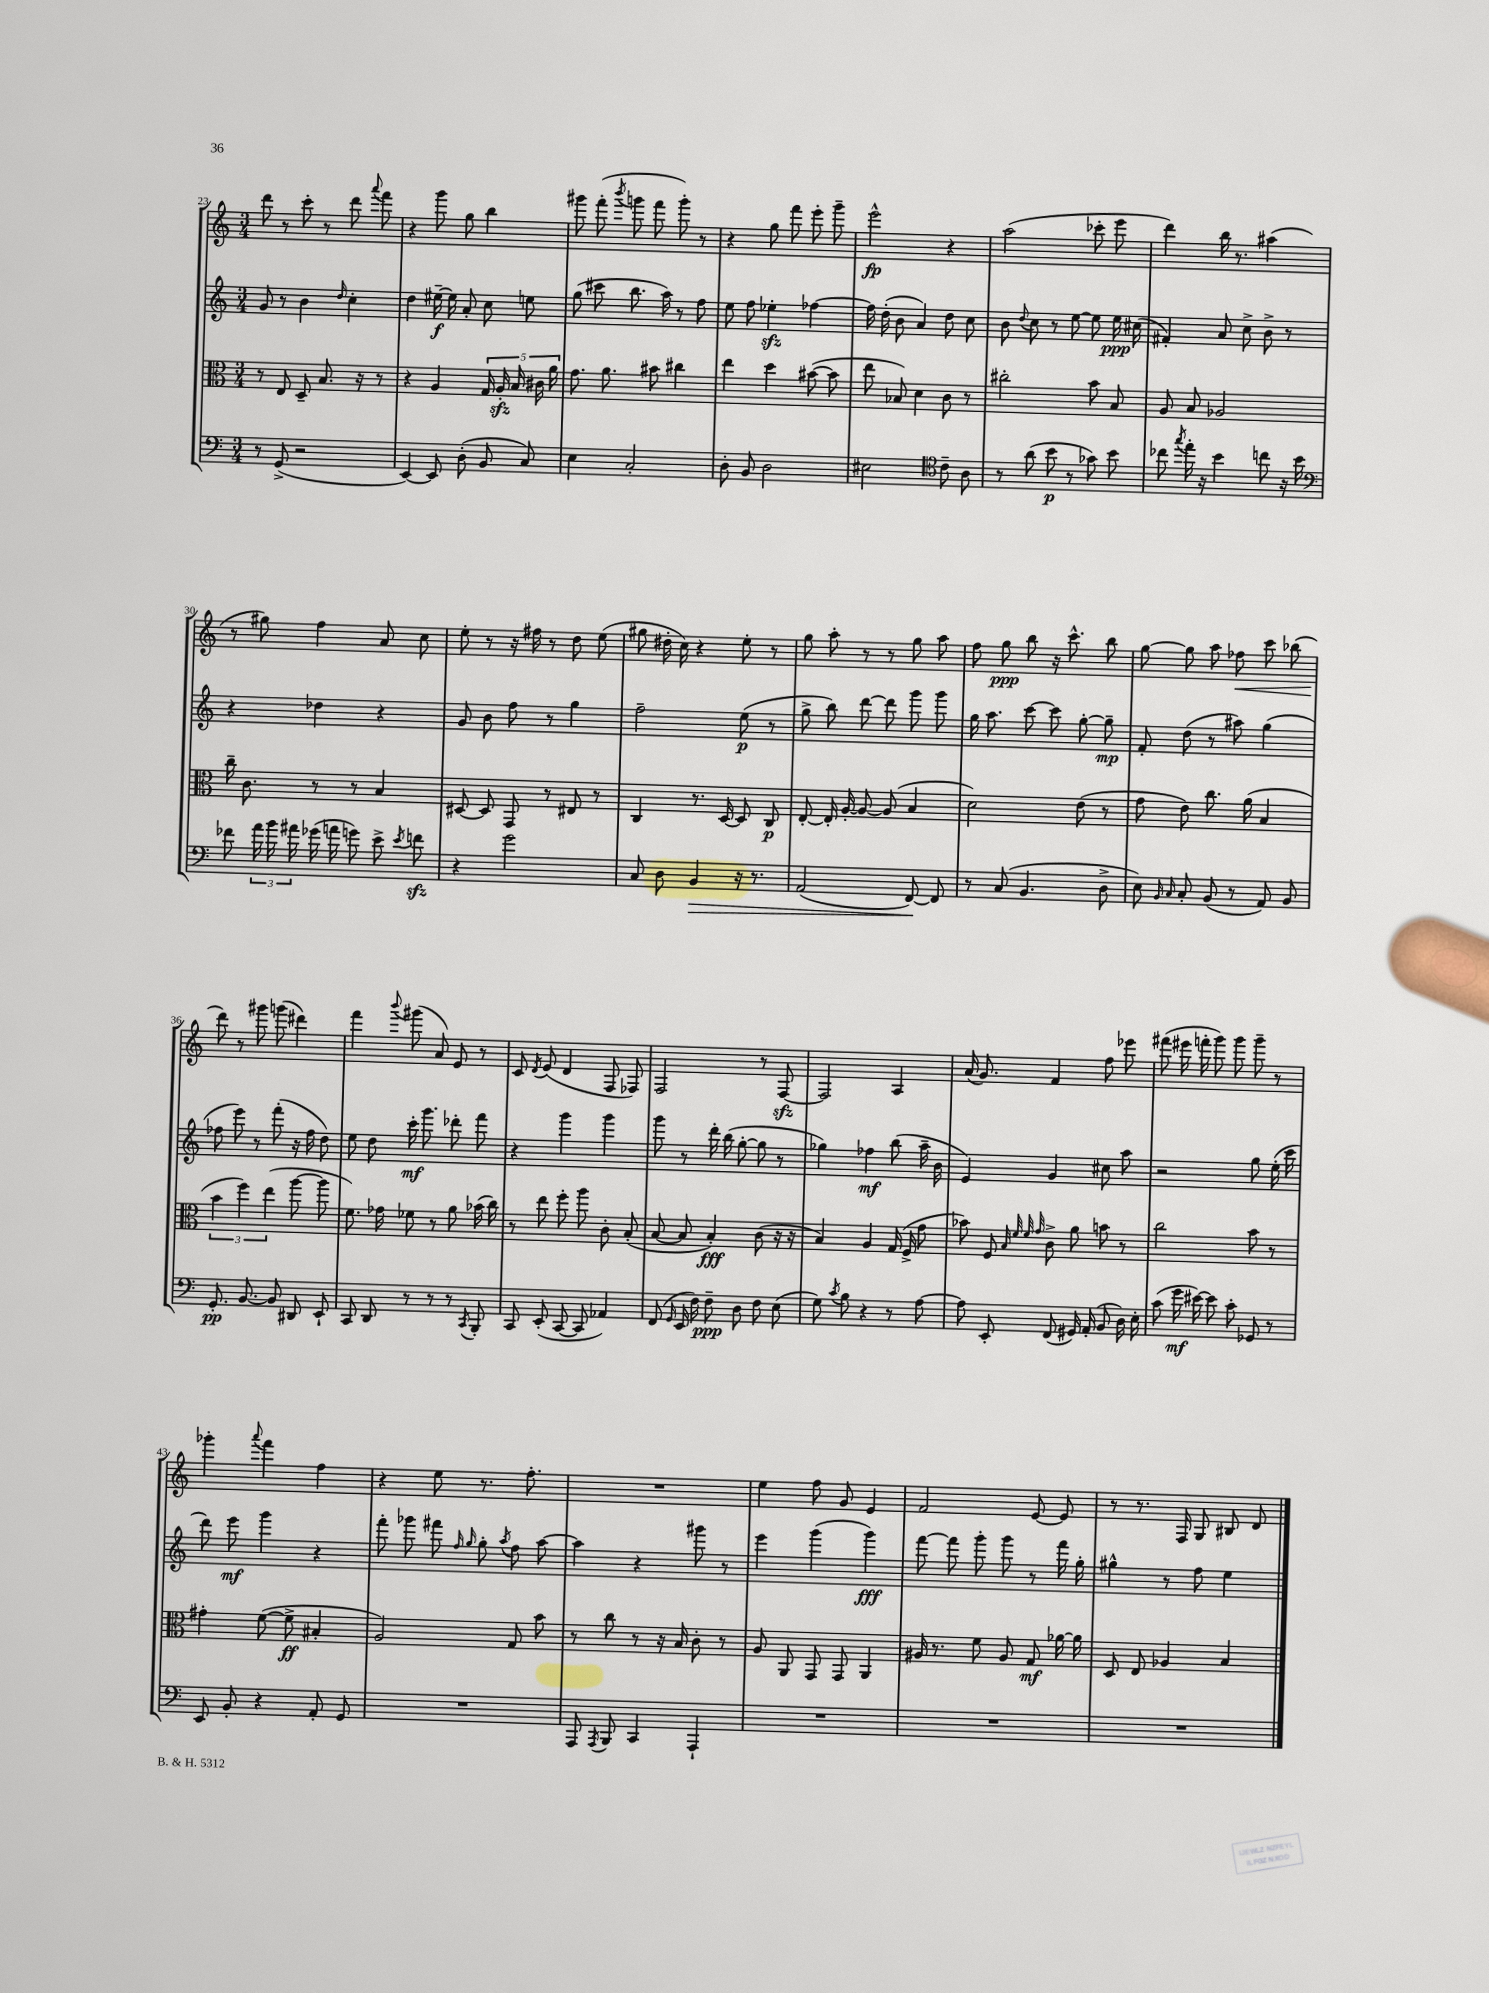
<<
\new StaffGroup <<
\new Staff = "s0" {
    \clef treble \key c \major \numericTimeSignature \time 3/4
    \autoBeamOff d'''8 r8 c'''8-. r8 d'''8 \appoggiatura { a'''8 } f'''8 |
    r4 g'''8 g''8 b''4 |
    gis'''8 f'''8-.( \acciaccatura { b'''8 } g'''8 f'''8 g'''8-.) r8 |
    r4 g''8 f'''8 e'''8-. g'''8-- |
    e'''2-^\fp r4 |
    a''2( ces'''8-. e'''8 |
    d'''4) b''16 r8. ais''4( |
    r8 gis''8) f''4 a'8 c''8 |
    e''8-. r8 r16 fis''16 r8 d''8 e''8( |
    gis''8 dis''16-. c''16) r4 e''8-. r8 |
    g''8 a''8-. r8 r8 g''8 a''8 |
    f''8 g''8\ppp b''8 r16 c'''8.-^ b''8 |
    g''8~ g''8 a''8 fes''8\< c'''8 bes''8( |
    d'''8\!) r8 gis'''8 g'''8( dis'''4) |
    f'''4 \appoggiatura { b'''8 } gis'''8( a'8) e'8 r8 |
    c'8 \acciaccatura { d'8 } e'8( d'4 f8 fes8) |
    f2 r8 f8~\sfz |
    f2 a4 |
    a'16( g'8.) f'4 f''8 ees'''8 |
    fis'''8( eis'''16 f'''16-. g'''8) g'''8 g'''8-- r8 |
    ges'''4-. \appoggiatura { a'''8 } f'''4 f''4 |
    r4 e''8 r8. f''8.-. |
    R2. |
    e''4 f''8 g'8 e'4 |
    f'2 e'8~ e'8 |
    r8 r8. f16 g8 bis8 d'8 \bar "|." |
}
\new Staff = "s1" {
    \clef treble \key c \major \numericTimeSignature \time 3/4
    \autoBeamOff g'8 r8 b'4 \grace { d''16 } c''4-. |
    d''4 eis''16~--\f eis''16 a'8-. c''8 e''8 |
    g''8( cis'''8 b''8. a''16) r8 f''8 |
    e''8 f''8 ees''4-.\sfz fes''4~ |
    fes''16 d''16-.( b'8 a'4) d''8 c''8 |
    b'8 \appoggiatura { d''8 } c''8 r8 e''8~ e''8 e''16\ppp cis''16( |
    fis'4-.) a'8 c''8-> b'8-> r8 |
    r4 des''4 r4 |
    g'8 b'8 f''8 r8 g''4 |
    f''2-- e''8\p( r8 |
    g''8-> b''8) d'''8~ d'''8 g'''8 g'''8 |
    g''16 a''8. c'''8~ c'''8 g''8~-. g''8--\mp |
    f'8-. d''8( r8 ais''8) g''4( |
    fes''8 e'''8) r8 f'''8-.( r16 fes''16 d''8) |
    e''8 d''8 c'''16-.\mf g'''8. des'''8-. f'''8 |
    r4 g'''4 g'''4 |
    g'''8 r8 d'''16-. b''16( g''8~-. g''8 r8 |
    ges''4) fes''4\mf b''8( a''16-- b'16 |
    e'4) g'4 cis''8 a''8 |
    r2 g''8 e''16-.( c'''16 |
    d'''8) e'''8\mf g'''4 r4 |
    f'''8-. ges'''8 fis'''8 \grace { f''16 g''16 } g''8-. \acciaccatura { a''8 } f''8 a''8~ |
    a''4 r4 gis'''8 r8 |
    e'''4 g'''4( g'''4\fff) |
    f'''8~ f'''8 g'''8-. g'''8 r8 f'''16 g''16-. |
    gis''4-^ r8 f''8 e''4 \bar "|." |
}
\new Staff = "s2" {
    \clef alto \key c \major \numericTimeSignature \time 3/4
    \autoBeamOff r8 e8 d8-- b8. r16 r8 |
    r4 a4 \tuplet 5/4 { g16 a16-.\sfz b16 cis'16 a'16 } |
    g'8. a'8. bis'8 cis''4 |
    e''4 d''4 bis'8~( bis'8 |
    e''8 bes8) d'4 c'8 r8 |
    cis''2-. b'8 b8 |
    a8 b8 aes2 |
    c''16-- c'8. r8 r8 b4 |
    dis8~ dis8 g,8 r8 eis8 r8 |
    c4 r8. d16~ d8 c8\p |
    e8~-. e16-. a16~-. a8~ a8( b4 |
    d'2) e'8( r8 |
    g'8 e'8) c''8. a'16( b4 |
    \tuplet 3/2 { b'4 f''4) e''4( } a''8~ a''8 |
    f'8.) ges'16 fes'8 r8 a'8 bes'16( c''16) |
    r8 e''8 f''8-. a''8 c'8-. b8-.( |
    b8~ b8 b4-.\fff) c'8( r16 r16 |
    b4) a4 g16( f16-> g'8 |
    bes'8) f8 \grace { b32 f'32 f'32 g'32 } c'8-> a'8 b'8 r8 |
    c''2 b'8 r8 |
    gis'4-. f'8~( f'8->\ff bis4-. |
    a2) g8 b'8 |
    r8 c''8 r8 r16 b16 c'8-. r8 |
    a8 a,8 g,8 g,8 a,4 |
    ais16 r8. f'8 ais8 g8\mf aes'16~ aes'16 |
    d8 e8 aes4 b4 \bar "|." |
}
\new Staff = "s3" {
    \clef bass \key c \major \numericTimeSignature \time 3/4
    \autoBeamOff r8 g,8->( r2 |
    e,4~) e,8 d8-.( b,8 c8) |
    e4 c2-. |
    d8-. b,8 d2 |
    eis2 \clef tenor c'8-- a8 |
    r8 a'8( b'8\p r8 ges'8) b'8 |
    ces''8 \acciaccatura { g''8 } e''16-. r16 b'4 c''8 r16 b'16 |
    \clef bass fes'8 \tuplet 3/2 { a'16 b'16 ais'16 } ges'16( a'16 g'8) e'8-> \acciaccatura { e'8 } f'8\sfz |
    r4 g'2 |
    c8 d8 b,4\> r16 r8. |
    a,2( f,8~\!) f,8 |
    r8 c8( b,4. d8-> |
    e8) \grace { b,16 c16 } c8-. b,8( r8 a,8) b,8 |
    g,8.-.\pp b,8.~ b,8 dis,8 e,8-! |
    c,8 d,8 r8 r8 r8 \acciaccatura { c,8 } b,,8-. |
    c,8 e,8-.( c,8~ c,8 aes,4) |
    f,8( \grace { g,16 } e,16 f16) f8--\ppp d8 f8 e8( |
    g8) \acciaccatura { c'8 } b8 r4 r8 a8~ |
    a8 e,8-. f,8( gis,16) a,16-.( b,8 d16) e16-. |
    c'8( g'16\mf eis'16~) eis'8 c'8-. ges,8 r8 |
    e,8 b,8-. r4 a,8-. g,8 |
    R2. |
    a,,8 \acciaccatura { a,,8 } b,,8 c,4 a,,4-! |
    R2. |
    R2. |
    R2. \bar "|." |
}
>>
>>
\layout { \context { \Score currentBarNumber = #23 } }
